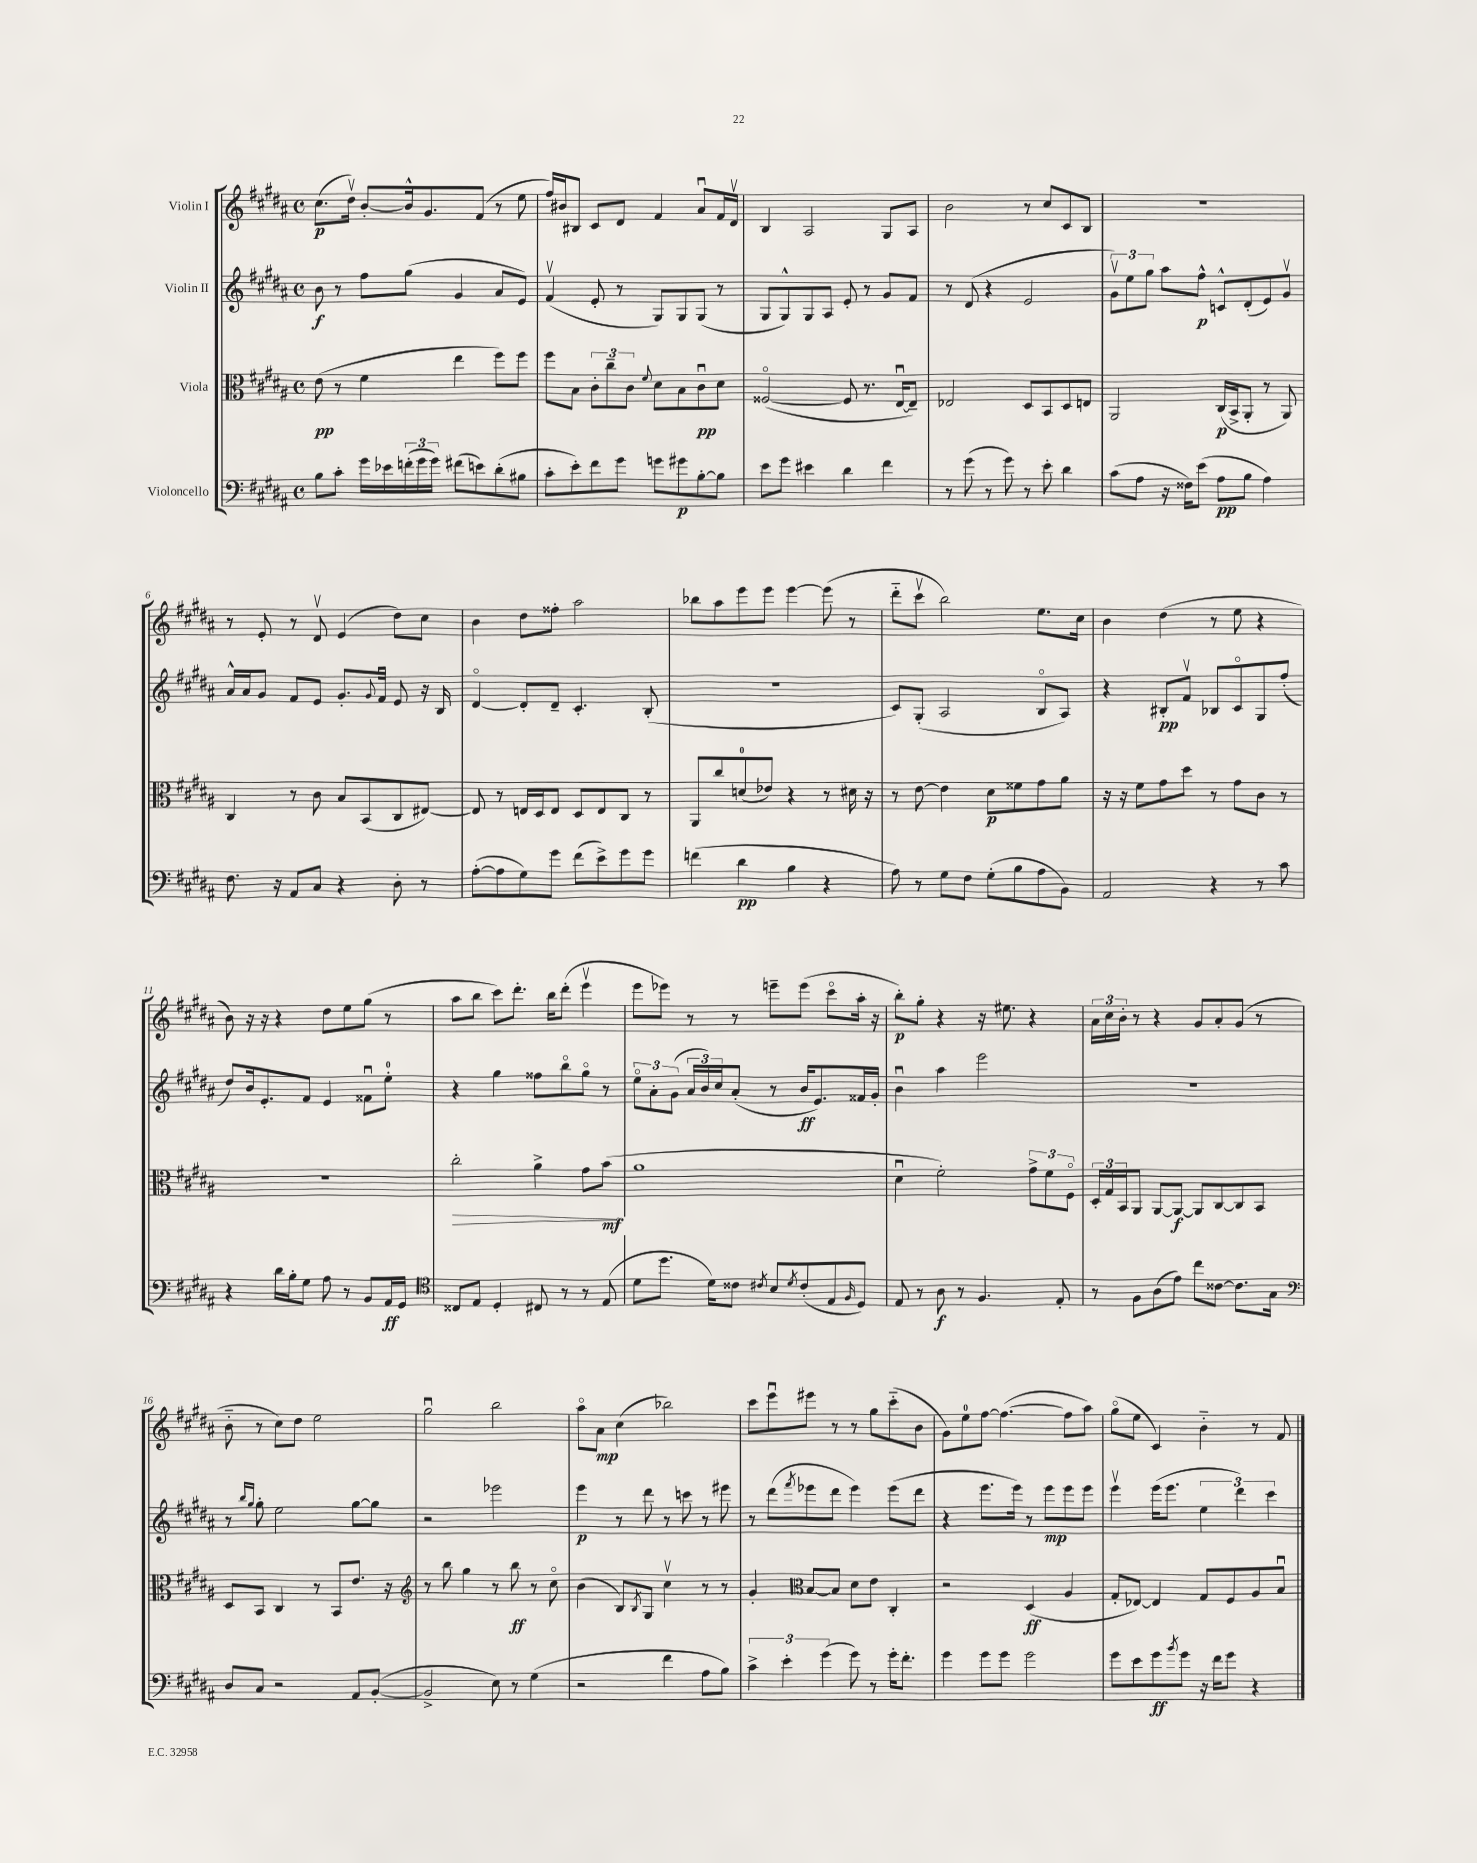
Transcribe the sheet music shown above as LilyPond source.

<<
\new StaffGroup <<
\new Staff = "s0" \with { instrumentName = "Violin I" } {
    \clef treble \key b \major \defaultTimeSignature \time 4/4
    cis''8.\p( dis''16\upbow) b'8~-. b'16-^ gis'8. fis'8( r8 e''8 |
    fis''16) bis'16 bis8 cis'8 dis'8 fis'4 ais'8\downbow fis'16 dis'16\upbow |
    b4 ais2 gis8 ais8 |
    b'2 r8 cis''8 cis'8 b8 |
    R1 |
    r8 e'8-. r8 dis'8\upbow e'4( dis''8) cis''8 |
    b'4 dis''8 fisis''8-. ais''2 |
    bes''8 ais''8 e'''8 e'''8 e'''4~ e'''8( r8 |
    dis'''8-_ cis'''8\upbow b''2) e''8. cis''16 |
    b'4 dis''4( r8 e''8 r4 |
    b'8) r16 r16 r4 dis''8 e''8 gis''8( r8 |
    ais''8 b''8 cis'''8) dis'''8.-. b''16 dis'''8-.( e'''4\upbow |
    e'''8 ees'''8) r8 r8 e'''8-- e'''8( cis'''8\flageolet ais''16-. r16 |
    b''8-.\p) gis''8-. r4 r16 eis''8. r4 |
    \tuplet 3/2 { ais'16 cis''16 b'16-. } r8 r4 gis'8 ais'8-. gis'8( r8 |
    b'8-_ r8 cis''8) dis''8 e''2 |
    gis''2\downbow b''2 |
    ais''8\flageolet ais'8\mp cis''4( bes''2) |
    cis'''8 e'''8\downbow eis'''8 r8 r8 gis''8 cis'''8-_( b'8 |
    gis'8) e''8-0 fis''8~ fis''4.~( fis''8 ais''8) |
    gis''8\flageolet( e''8 cis'4) b'4-_ r8 fis'8 \bar "|." |
}
\new Staff = "s1" \with { instrumentName = "Violin II" } {
    \clef treble \key b \major \defaultTimeSignature \time 4/4
    b'8\f r8 fis''8 gis''8( gis'4 ais'8 e'8) |
    fis'4\upbow( e'8-. r8 gis8) gis8 gis8( r8 |
    gis8 gis8-^) gis8 ais8 e'8-. r8 gis'8 fis'8 |
    r8 dis'8( r4 e'2 |
    \tuplet 3/2 { gis'8\upbow) e''8 gis''8 } ais''8 fis''8-^\p c'8-^ dis'8-.( e'8) gis'8\upbow |
    ais'16-^ ais'16 gis'8 fis'8 e'8 gis'8.-. \appoggiatura { gis'8 } fis'16\downbow e'8 r16 b16 |
    dis'4~\flageolet dis'8-. dis'8-- cis'4.-. b8-.( |
    R1 |
    cis'8) gis8-.( ais2 b8\flageolet ais8) |
    r4 bis8-.\pp fis'8\upbow bes8 cis'8\flageolet gis8 fis''8-.( |
    dis''8) b'16 e'8.-. fis'8 e'4 fisis'8\downbow e''8-0-. |
    r4 gis''4 fisis''8 b''8\flageolet gis''8\flageolet r8 |
    \tuplet 3/2 { e''8\flageolet ais'8-. gis'8( } \tuplet 3/2 { ais'16 b'16) cis''16 } ais'8-.( r8 b'16\ff e'8.) fisis'16 gis'16-. |
    b'4\downbow ais''4 e'''2 |
    R1 |
    r8 \grace { b''16 gis''16 } gis''8-. e''2 gis''8~ gis''8 |
    r2 ees'''2 |
    e'''4\p r8 dis'''8 r8 c'''8 r8 eis'''8 |
    r8 dis'''8( \acciaccatura { fis'''8 } ees'''8 dis'''8 ees'''4) ees'''8( dis'''8 |
    r4 e'''8. e'''16) r8 e'''8\mp e'''8 e'''8 |
    e'''4\upbow e'''16( e'''8. \tuplet 3/2 { e''4 dis'''4) cis'''4 } \bar "|." |
}
\new Staff = "s2" \with { instrumentName = "Viola" } {
    \clef alto \key b \major \defaultTimeSignature \time 4/4
    e'8\pp( r8 fis'4 e''4 fis''8) fis''8 |
    fis''8 b8 \tuplet 3/2 { cis'8-. cis''8-- cis'8 } \appoggiatura { fis'8 } dis'8 b8 cis'8\downbow\pp dis'8 |
    fisis2~\flageolet( fisis8 r8. e16~\downbow e8--) |
    ees2 dis8 b,8 dis8 e8 |
    ais,2 cis16\p( b,16-> ais,8-. r8 ais,8) |
    cis4 r8 cis'8 b8 b,8( cis8 eis8~) |
    eis8 r8 e16 dis16 e8 dis8 e8 cis8 r8 |
    ais,8 cis''8 d'8-0( ees'8) r4 r8 dis'16 r16 |
    r8 e'8~ e'4 dis'8\p fisis'8 gis'8 ais'8 |
    r16 r16 fis'8 gis'8 dis''8 r8 gis'8 cis'8 r8 |
    R1 |
    \once \override Hairpin.circled-tip = ##t cis''2-.\> ais'4-> gis'8 b'8\mf\!( |
    ais'1 |
    dis'4\downbow fis'2-.) \tuplet 3/2 { gis'8-> fis'8 fis8\flageolet } |
    \tuplet 3/2 { dis16-. gis16 b,16 } ais,8 ais,8~ ais,8~\f ais,8 cis8~ cis8 b,8 |
    dis8 b,8 cis4 r8 b,8 e'8. r16 |
    \clef treble r8 b''8 gis''4 r8 b''8\ff r8 cis''8\flageolet |
    b'4( b8) \acciaccatura { b8 } gis8 cis''4\upbow r8 r8 |
    gis'4-. \clef alto b8~ b8 dis'8 e'8 cis4-. |
    r2 dis4\ff( ais4 |
    gis8-. ees8~) ees4 gis8 fis8 ais8 b8\downbow \bar "|." |
}
\new Staff = "s3" \with { instrumentName = "Violoncello" } {
    \clef bass \key b \major \defaultTimeSignature \time 4/4
    b8 cis'8-. gis'16 ees'16 \tuplet 3/2 { f'16-.( gis'16 gis'16) } fis'8( e'8) dis'8-.( bis8 |
    cis'8-. e'8-.) fis'8 gis'8 g'8 gis'8\p b8~-. b8 |
    e'8 gis'8 eis'4 dis'4 fis'4 |
    r8 gis'8( r8 gis'8) r8 e'8-. dis'4 |
    cis'8( ais8 r16 fisis16) e'8( ais8\pp b8 ais4) |
    fis8. r16 ais,8 cis8 r4 dis8-. r8 |
    ais8~-.( ais8 gis8) gis'8 fis'8( e'8->) gis'8 gis'8 |
    f'4( dis'4\pp b4 r4 |
    ais8) r8 gis8 fis8 gis8-.( b8 ais8 b,8) |
    ais,2 r4 r8 cis'8 |
    r4 dis'16 b16-. gis8 ais8 r8 b,8 ais,16\ff gis,16 |
    \clef tenor cisis8 e8 dis4-. cis8 r8 r8 e8( |
    dis'8 dis''8. dis'16) cisis'8 \acciaccatura { cis'8 } b8 \acciaccatura { dis'8 } cis'8-.( e8 \grace { fis16 } dis8) |
    e8 r8 ais8\f r8 fis4. e8-. |
    r8 fis8 ais8( e'8) cis''8 cisis'8~ cisis'8. gis16 |
    \clef bass dis8 cis8 r2 ais,8 b,8~-.( |
    b,2-> e8) r8 gis4( |
    r2 fis'4 ais8 b8) |
    \tuplet 3/2 { cis'4-> e'4-. gis'4( } gis'8) r8 gis'16-. fis'8.-. |
    gis'4 gis'8 gis'8 gis'2 |
    gis'8 e'8 gis'8\ff \acciaccatura { b'8 } gis'8 r16 fis'16 gis'8 r4 \bar "|." |
}
>>
>>
